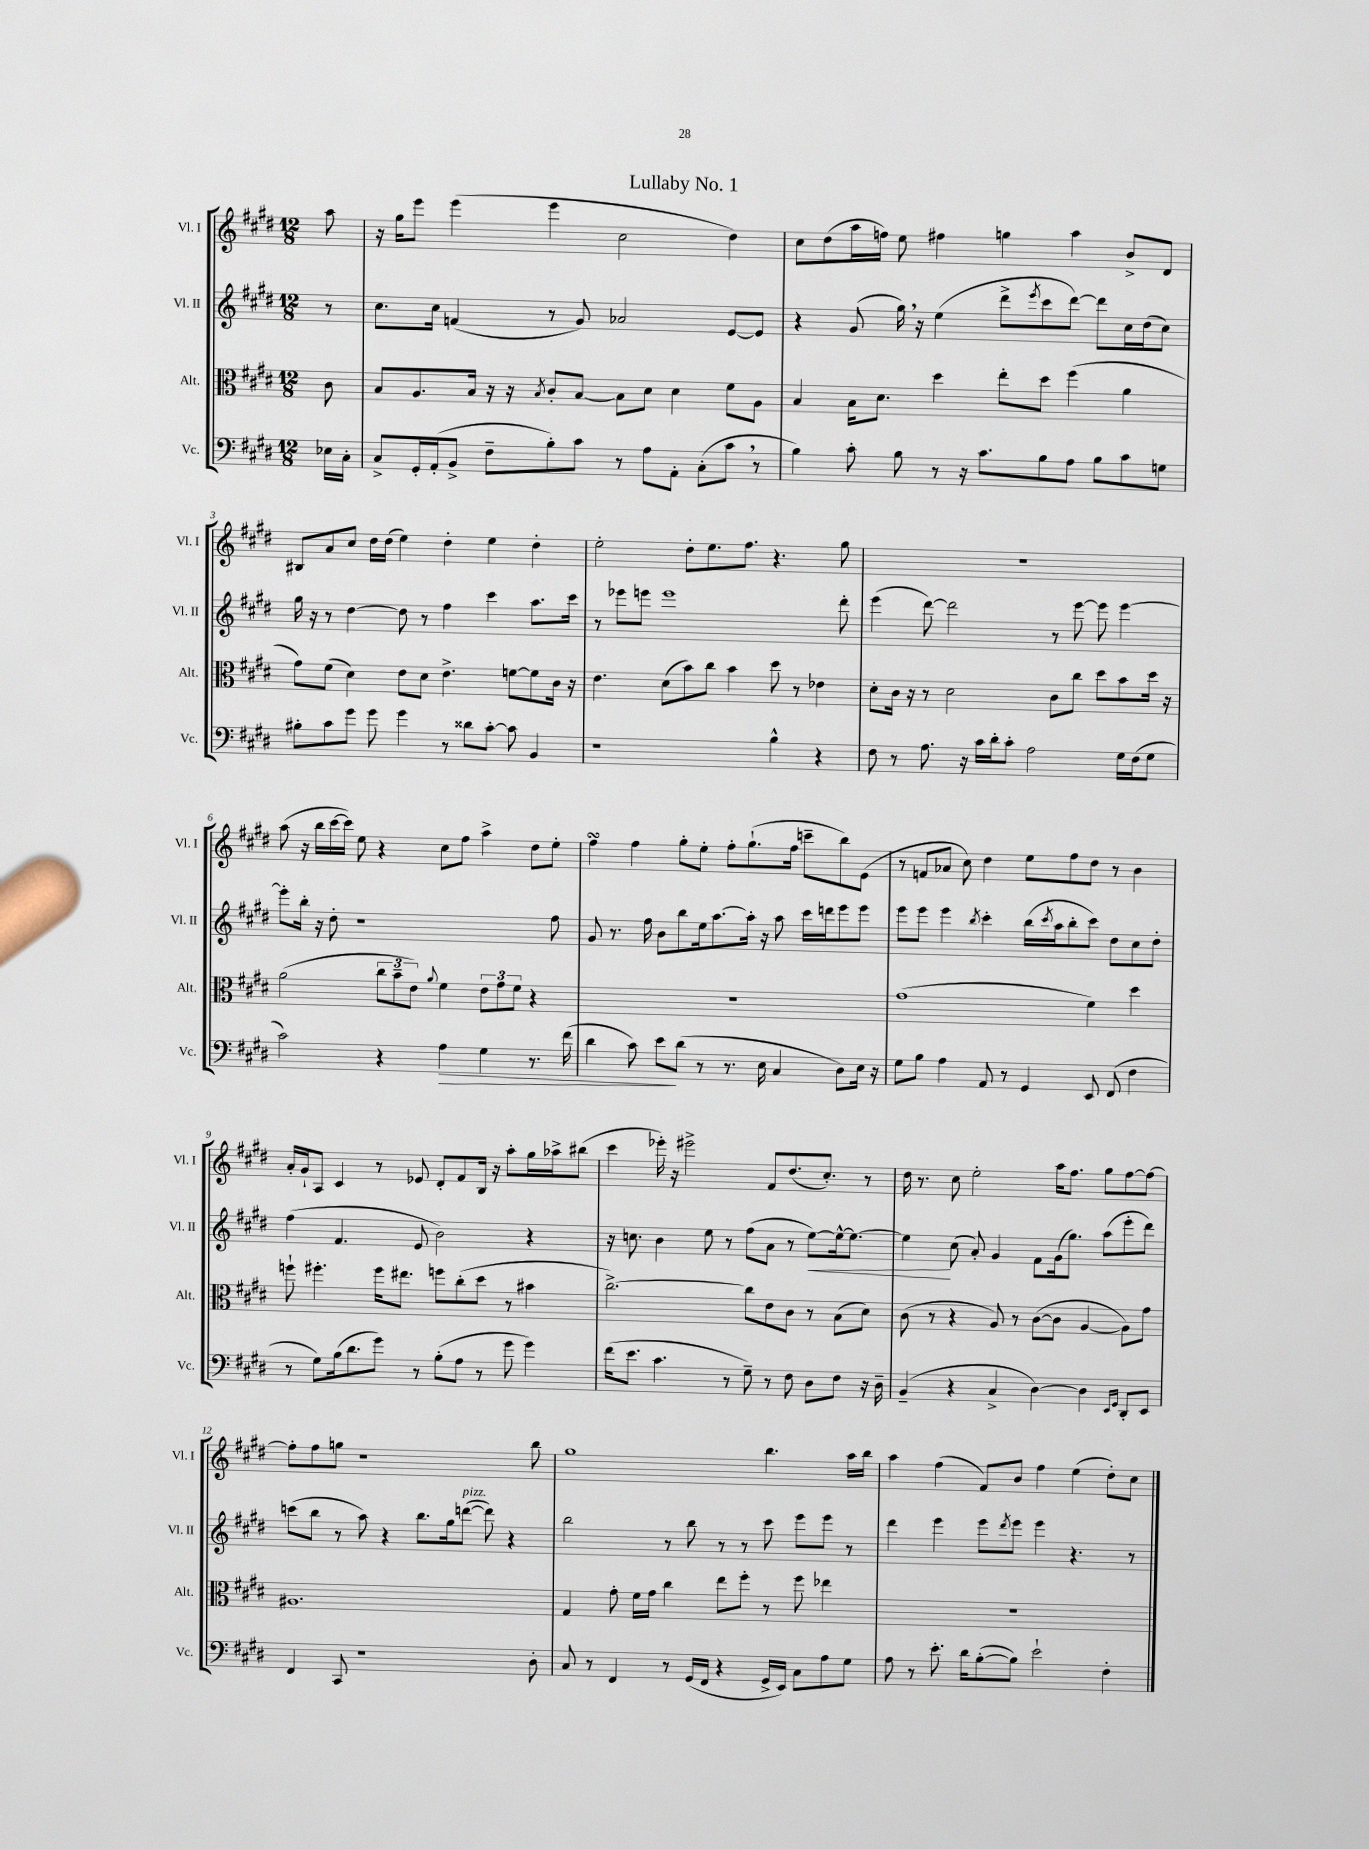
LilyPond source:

\header { title = "Lullaby No. 1" }
<<
\new StaffGroup <<
\new Staff = "s0" \with { instrumentName = "Vl. I" shortInstrumentName = "Vl. I" } {
    \clef treble \key e \major \numericTimeSignature \time 12/8 \partial 8
    a''8 |
    r16 gis''16 e'''8 e'''4( e'''4 cis''2 dis''4) |
    cis''8 dis''8( a''16 f''16) e''8 fis''4 g''4 a''4 b'8-> dis'8 |
    bis8 a'8 cis''8 dis''16 dis''16( e''4) dis''4-. e''4 dis''4-. |
    e''2-. dis''8-. e''8. fis''8. r4. gis''8 |
    R1. |
    a''8( r16 b''16 cis'''16~ cis'''16) e''8 r4 cis''8 fis''8 a''4-> dis''8 e''8-. |
    fis''4\turn fis''4 gis''8-. e''8-. fis''8-. gis''8.-!( fis''16 c'''8-- b''8) e'8( |
    r8 f'8 aes'8 cis''8) dis''4 e''8 fis''8 dis''8 r8 b'4 |
    a'16-. gis'16-! a8 cis'4 r8 ees'8 dis'8-. fis'8 b16 r16 a''8-. gis''16 aes''16-> bis''8( |
    cis'''4 ees'''16-.) r16 eis'''2-> fis'8 dis''8.( cis''8.-.) r8 |
    dis''16 r8. cis''8 e''2-. a''16 fis''8. gis''8 fis''8~ fis''8~ |
    fis''8-. fis''8 g''8 r1 b''8 |
    gis''1 b''4. a''16 b''16 |
    a''4 fis''4( fis'8) b'8 fis''4 e''4( dis''8-.) cis''8 \bar "|." |
}
\new Staff = "s1" \with { instrumentName = "Vl. II" shortInstrumentName = "Vl. II" } {
    \clef treble \key e \major \numericTimeSignature \time 12/8 \partial 8
    r8 |
    cis''8. cis''16 f'4( r8 gis'8) aes'2 e'8~ e'8 |
    r4 gis'8( gis''16) \breathe r16 e''4( dis'''8-> \acciaccatura { e'''8 } cis'''8 dis'''8~) dis'''8 cis''16 dis''16( cis''8) |
    gis''16 r16 r8 dis''4~ dis''8 r8 fis''4 cis'''4 a''8. cis'''16 |
    r8 ees'''8 e'''8 e'''1 dis'''8-. |
    e'''4( dis'''8~) dis'''2 r8 e'''8~ e'''8 e'''4~ |
    e'''8-. b''16-. r16 dis''8-. r1 fis''8 |
    gis'8 r8. fis''16 b'8 b''8 e''16 a''8.~ a''16-. r16 a''8 cis'''16 d'''16 e'''8 e'''8 |
    e'''8 e'''8 e'''4 \acciaccatura { b''8 } cis'''4-. b''16( \acciaccatura { cis'''8 } a''16 b''8-. cis'''8) dis''8 cis''8 dis''8-. |
    fis''4( fis'4. e'8 b'2) r4 |
    r16 c''8. b'4 e''8 r8 fis''8( a'8 r8 e''8~\<) e''16~-^ e''8.~ |
    e''4\! cis''8( a'8-.) gis'4 fis'8 gis'16( gis''8.) a''8( e'''8-. dis'''8) |
    c'''8( b''8 r8 a''8) r4 b''8. gis''16 d'''8~^\markup { \italic "pizz." }( d'''8) r4 |
    b''2 r8 b''8 r8 r8 cis'''8 e'''8 e'''8 r8 |
    dis'''4 e'''4 e'''8 \acciaccatura { dis'''8 } e'''8 e'''4 r4. r8 \bar "|." |
}
\new Staff = "s2" \with { instrumentName = "Alt." shortInstrumentName = "Alt." } {
    \clef alto \key e \major \numericTimeSignature \time 12/8 \partial 8
    cis'8 |
    b8 a8. b16 r16 r16 \acciaccatura { b8 } cis'8-. b8~ b8 dis'8 dis'4 fis'8 a8 |
    b4 b16 dis'8. dis''4 e''8-. dis''8 fis''4( a'4 |
    gis'8) fis'8( dis'4) e'8 dis'8 e'4.-> f'8~ f'8 cis'16 r16 |
    e'4. dis'8( b'8) cis''8 b'4 dis''8 r8 ees'4 |
    dis'8-. cis'16 r16 r8 dis'2 cis'8 cis''8 dis''8 b'8 dis''16 r16 |
    a'2( \tuplet 3/2 { cis''8 b'8-- e'8) } \appoggiatura { a'8 } fis'4 \tuplet 3/2 { e'8 gis'8 fis'8 } r4 |
    R1. |
    gis'1( fis'4) dis''4 |
    f''8-! fis''4.-. fis''16 eis''8. f''8 cis''8-.( dis''8 r8 bis'4 |
    cis''2.~->) cis''8 e'8 cis'8 r8 b8( dis'8) |
    cis'8( r8 r4 a8) r8 cis'8~( cis'8 a4~ a8) gis'8 |
    ais1. |
    gis4 gis'8-. fis'16 gis'16 cis''4 e''8 fis''8-. r8 fis''8 ees''4 |
    R1. \bar "|." |
}
\new Staff = "s3" \with { instrumentName = "Vc." shortInstrumentName = "Vc." } {
    \clef bass \key e \major \numericTimeSignature \time 12/8 \partial 8
    ees16 cis16-. |
    cis8-> gis,16-. a,16-.( b,8-> fis8-- b8-.) cis'8 r8 a8 a,8-. cis8-.( cis'8 \breathe r8 |
    b4) cis'8-. b8 r8 r16 cis'8. b8 a8 b8 cis'8 g8 |
    bis8-. cis'8 gis'8 gis'8 gis'4 r8 disis'8 cis'8~-. cis'8 b,4 |
    r1 b4-^ r4 |
    fis8 r8 a8. r16 cis'16 dis'16-. cis'8-. a2 gis16 fis16( gis8 |
    cis'2) r4 a4\> gis4 r8. fis'16( |
    dis'4 cis'8) e'8\! dis'8( r8 r8. e16 cis4 dis8) e16 r16 |
    gis8 b8 a4 a,8 r8 gis,4 e,8 fis,8( fis4 |
    r8 gis8) b16( dis'8. gis'8) r8 b8-.( a8 r8 gis'8 gis'4) |
    fis'16( e'8. cis'4. r8 gis8--) r8 fis8 dis8 fis8 r16 dis16-- |
    b,4--( r4 cis4-> dis4~) dis4 \grace { e,16 gis,16 } dis,8-. e,8 |
    fis,4 cis,8 r1 dis8-. |
    cis8 r8 fis,4 r8 gis,16( fis,16 r4 gis,16-> e,16) cis8 a8 gis8 |
    a8 r8 e'8.-. dis'16 b8~-.( b8) e'2-! fis4-. \bar "|." |
}
>>
>>
